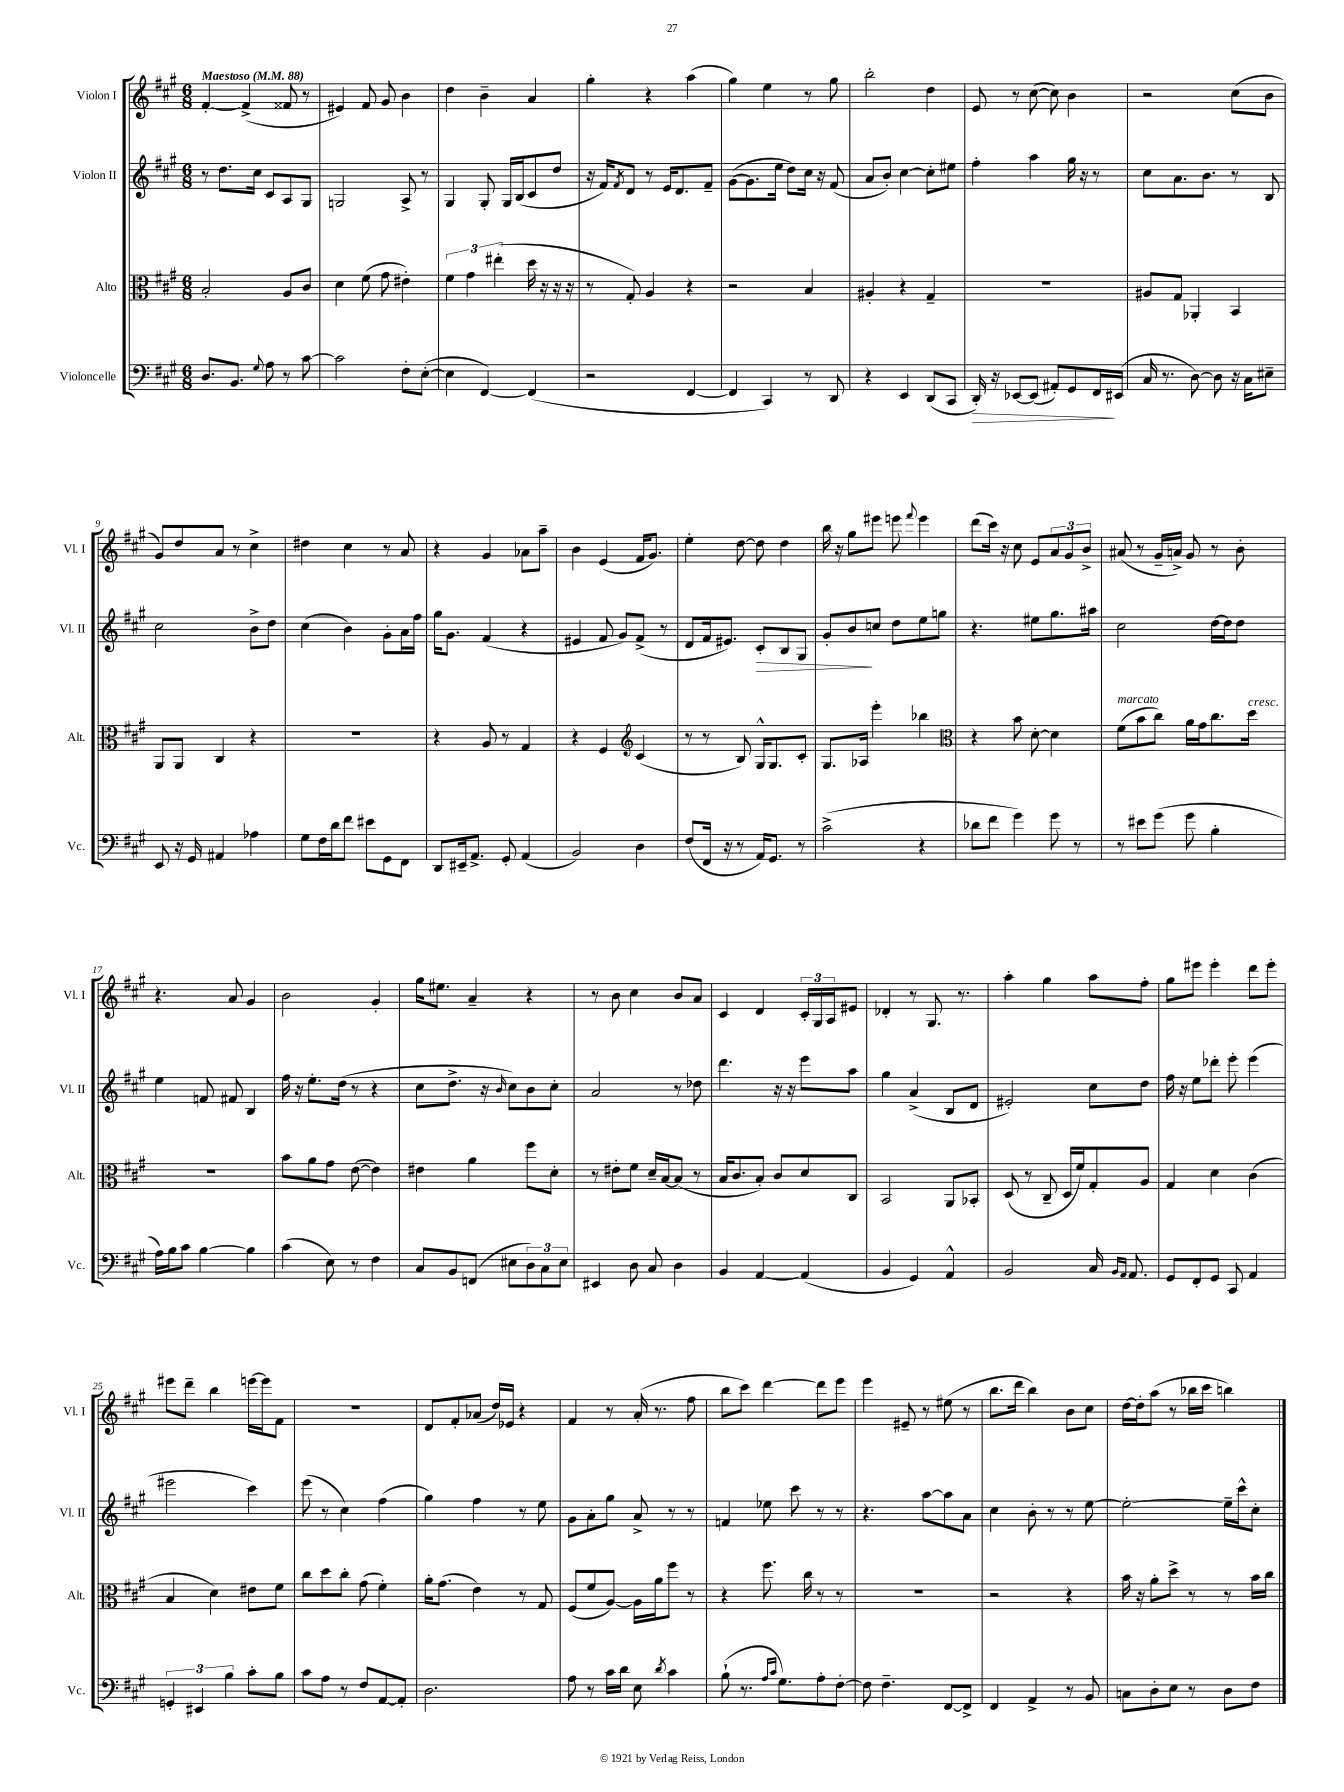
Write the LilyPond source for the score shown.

<<
\new StaffGroup <<
\new Staff = "s0" \with { instrumentName = "Violon I" shortInstrumentName = "Vl. I" } {
    \clef treble \key a \major \numericTimeSignature \time 6/8 \tempo "Maestoso" 4 = 88
    fis'4~-. fis'4->( fisis'8 r8 |
    eis'4) fis'8 gis'8 b'4 |
    d''4 b'4-- a'4 |
    gis''4-. r4 a''4( |
    gis''4) e''4 r8 gis''8 |
    b''2-. d''4 |
    e'8 r8 cis''8~( cis''8) b'4 |
    r2 cis''8( b'8 |
    gis'8) d''8 a'8 r8 cis''4-> |
    dis''4 cis''4 r8 a'8 |
    r4 gis'4 aes'8 a''8-- |
    b'4 e'4( fis'16 gis'8.) |
    e''4-. d''8~ d''8 d''4 |
    b''16 r16 gis''8 eis'''8 e'''8 \appoggiatura { fis'''8 } e'''4 |
    d'''8( cis'''16) r16 cis''8 e'8 \tuplet 3/2 { a'8 gis'8 b'8-> } |
    ais'8( r8 gis'16-- a'16->) gis'8 r8 b'8-. |
    r4. a'8 gis'4 |
    b'2 gis'4-. |
    gis''16 eis''8. a'4-- r4 |
    r8 b'8 cis''4 b'8 a'8 |
    cis'4 d'4 \tuplet 3/2 { cis'16-. gis16 a16 } eis'8 |
    des'4-. r8 gis8. r8. |
    a''4-. gis''4 a''8 fis''8-. |
    gis''8 eis'''8 eis'''4-. d'''8 eis'''8-. |
    eis'''8 d'''8-- b''4 e'''16~ e'''16 fis'8 |
    R2. |
    d'8 fis'8-. aes'8( d''16) ees'16 r4 |
    fis'4 r8 a'16-.( r8. fis''8 |
    b''8 cis'''8) d'''4~ d'''8 e'''8 |
    e'''4 eis'8-- r8 eis''8( r8 |
    b''8. d'''16 b''4) b'8 cis''8 |
    d''16~ d''16-. a''8( r8 bes''16 cis'''16 b''4) \bar "|." |
}
\new Staff = "s1" \with { instrumentName = "Violon II" shortInstrumentName = "Vl. II" } {
    \clef treble \key a \major \numericTimeSignature \time 6/8
    r8 d''8. cis''16 cis'8 a8 gis8 |
    g2 a8-> r8 |
    gis4 gis8-. gis16 b16( cis'8 d''8 |
    r16 fis'16) \acciaccatura { fis'8 } d'8 r8 e'16 d'8. fis'8-- |
    gis'8~( gis'8. e''16 d''8) cis''16 r16 fis'8( |
    a'8 b'8-.) cis''4~ cis''8-. eis''8 |
    fis''4-. a''4 gis''16 r16 r8 |
    cis''8 a'8. b'8. r8 b8 |
    cis''2 b'8-> d''8 |
    cis''4( b'4) gis'8-. a'16 fis''16 |
    gis''16 gis'8. fis'4( r4 |
    eis'4 fis'8 gis'8) fis'8->( r8 |
    d'8 fis'16 eis'8.) cis'8-.\> b8 gis8 |
    gis'8-. b'8\! c''8 d''8 e''8 g''8 |
    r4. eis''8 gis''8. ais''16 |
    cis''2 d''16~ d''16 d''8 |
    e''4 f'8 fis'8 b4 |
    fis''16 r16 e''8.-. d''16( r8 r4 |
    cis''8 d''8.-> r16 \grace { b'16 } cis''8) b'8 cis''8-. |
    a'2 r8 des''8 |
    d'''4. r16 r16 e'''8 a''8 |
    gis''4 a'4->( b8 d'8 |
    eis'2-.) cis''8 d''8 |
    fis''16 r16 e''8 des'''8-. e'''8-. e'''4( |
    eis'''2 cis'''4) |
    e'''8( r8 cis''4) fis''4( |
    gis''4) fis''4 r8 e''8 |
    gis'8 a'8-. gis''8 a'8-> r8 r8 |
    f'4 ees''8 cis'''8 r8 r8 |
    r4. a''8~ a''8 a'8 |
    cis''4 b'8-. r8 r8 e''8~ |
    e''2~-. e''16-- cis'''16-^ cis''8-. \bar "|." |
}
\new Staff = "s2" \with { instrumentName = "Alto" shortInstrumentName = "Alt." } {
    \clef alto \key a \major \numericTimeSignature \time 6/8
    b2-. a8 cis'8 |
    d'4 fis'8( gis'8 eis'4-.) |
    \tuplet 3/2 { fis'4 gis'4 eis''4-.( } d''16 r16 r16 r16 |
    r8 gis8-.) a4 r4 |
    r2 b4 |
    ais4-. r4 gis4-- |
    R2. |
    ais8 gis8 aes,4-. b,4 |
    a,8 a,8 cis4 r4 |
    R2. |
    r4 a8 r8 gis4 |
    r4 fis4 \clef treble cis'4( |
    r8 r8 b8) gis16-^ gis8. cis'8-. |
    gis8. aes16 e'''4-. bes''4 |
    \clef alto r4 b'8 d'8~-. d'4 |
    fis'8^\markup { \italic "marcato" }( b'8 cis''8) a'16 gis'16 cis''8. d''16^\markup { \italic "cresc." } |
    r2. |
    b'8 a'8 gis'8 e'8~( e'4) |
    eis'4 a'4 fis''8 d'8-. |
    r8 eis'8-. fis'8 d'16-- b16~ b8( r8 |
    b16 cis'8. b8-.) cis'8 d'8 cis8 |
    b,2 a,8 bes,8-. |
    d8( r8 cis8-- d16 fis'16) gis8-. a8 |
    gis4 d'4 cis'4( |
    b4 d'4) eis'8 fis'8 |
    cis''8 d''8 cis''8-. gis'8( fis'4-.) |
    a'16-. gis'8.( e'4) r8 gis8 |
    fis8( fis'8 a8~) a16 a'16 fis''8 r8 |
    r4 fis''8. cis''16 r8 r8 |
    R2. |
    r2 r4 |
    b'16 r16 a'8-. d''8-> r8 r8 b'16 cis''16 \bar "|." |
}
\new Staff = "s3" \with { instrumentName = "Violoncelle" shortInstrumentName = "Vc." } {
    \clef bass \key a \major \numericTimeSignature \time 6/8
    d8. b,8. \appoggiatura { gis8 } a8 r8 cis'8~ |
    cis'2 fis8-. e8~-.( |
    e4 fis,4~) fis,4( |
    r2 fis,4~ |
    fis,4 cis,4) r8 d,8 |
    r4 e,4 d,8( cis,8 |
    d,16-.\>) r16 ees,8~ ees,8( ais,8-.) gis,8 fis,16\! eis,16( |
    cis16 r8. d8~) d8 r16 cis16 eis8-- |
    e,8 r16 gis,16 ais,4 aes4 |
    gis8 fis16 d'16 fis'8 eis'8 gis,8 fis,8 |
    d,8 eis,16-- a,8.-> gis,8-. a,4( |
    b,2) d4 |
    fis8( fis,16 r16 r8 a,16) gis,8. r8 |
    cis'2->( r4 |
    des'8 fis'8 gis'4) gis'8 r8 |
    r8 eis'8 gis'8( gis'8 b4-. |
    a16) b16 cis'8 b4~ b4 |
    cis'4( e8) r8 fis4 |
    cis8 b,8 f,8( eis8 \tuplet 3/2 { d8) cis8 eis8 } |
    eis,4 d8 cis8 d4 |
    b,4 a,4~ a,4( |
    b,4 gis,4) a,4-^ |
    b,2 cis16 \grace { b,16 a,16 } a,8. |
    gis,8 fis,8-. gis,8 cis,8 a,4 |
    \tuplet 3/2 { g,4-. eis,4 b4 } cis'8-. b8 |
    cis'8 a8 r8 fis8 a,8~ a,8-. |
    d2. |
    a8 r8 cis'16 d'16 e8 \acciaccatura { d'8 } cis'4 |
    b8-!( r8. \grace { a16 cis'16 } gis8.) a8-. fis8~-. |
    fis8 fis4.-- fis,8~ fis,8-> |
    fis,4 a,4-> r8 b,8 |
    c8 d8-. e8 r8 d8 fis8 \bar "|." |
}
>>
>>
